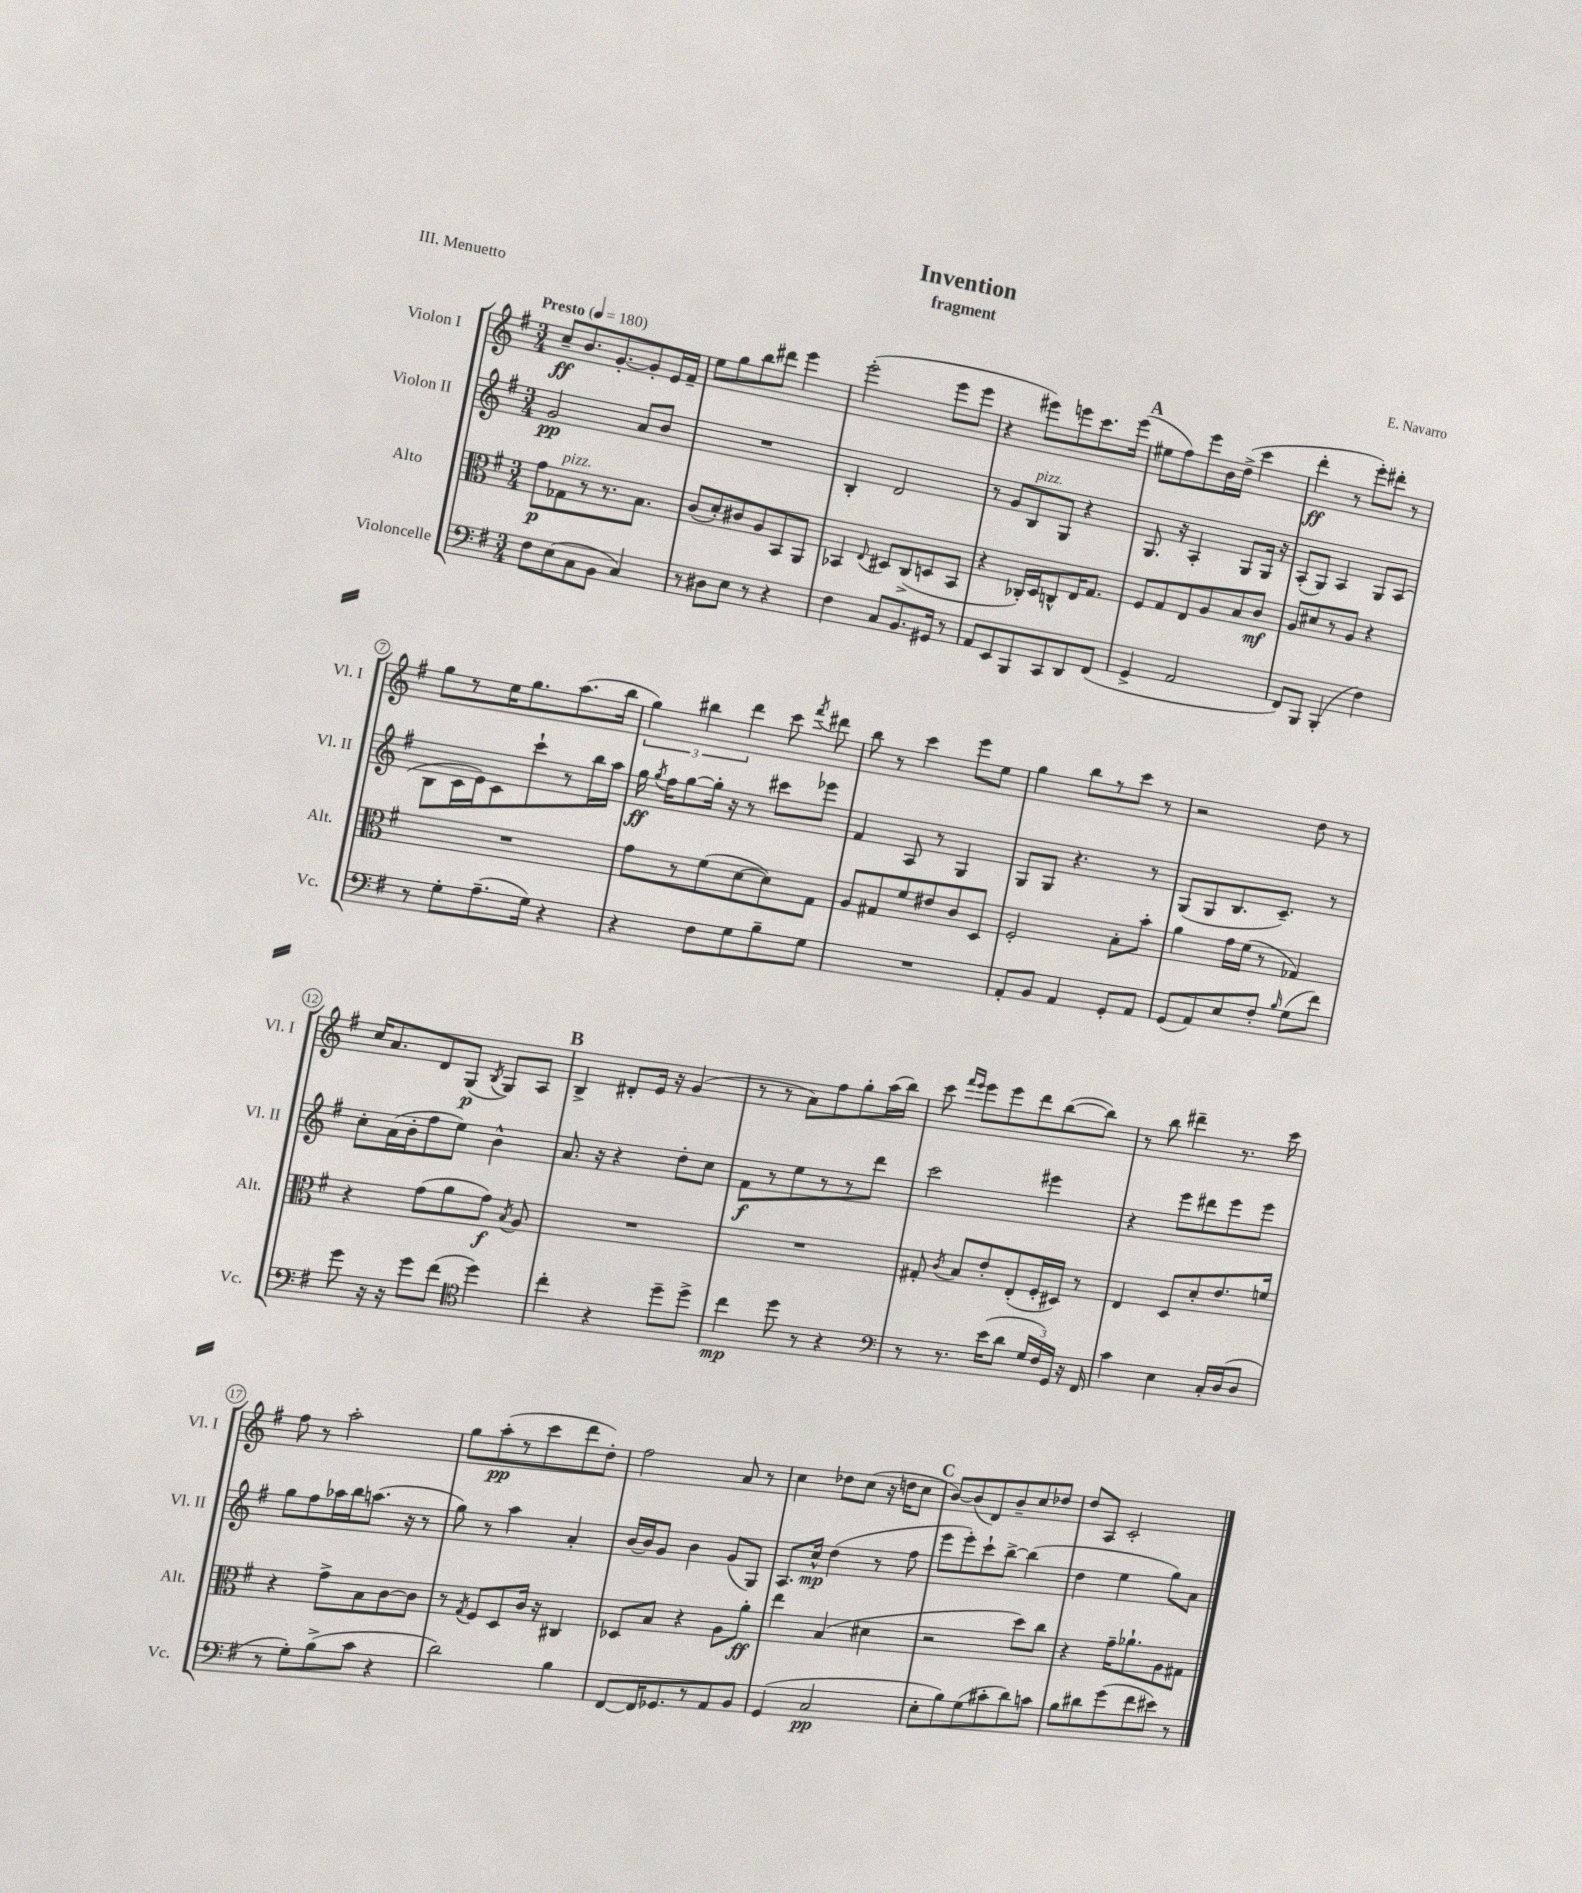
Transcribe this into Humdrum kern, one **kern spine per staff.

**kern	**kern	**kern	**kern
*staff4	*staff3	*staff2	*staff1
*clefF4	*clefC3	*clefG2	*clefG2
*k[f#]	*k[f#]	*k[f#]	*k[f#]
*M3/4	*M3/4	*M3/4	*M3/4
*MM180	*MM180	*MM180	*MM180
8F#	8g	2g	8cc~
(8E	8G-	.	8.b
8C	8r	.	.
.	.	.	[8.g'
8BB	8.r	.	.
4C)	.	8a	8g']
.	8.B	.	.
.	.	8b	16e
.	.	.	16f#~
=	=	=	=
8r	(8c	2.r	8ee
8D#	8d')	.	8gg
8E	8c#	.	8bb
8r	8A	.	8ddd#
4r	8BB	.	4eee
.	8AA	.	.
=	=	=	=
4F#	4BB-	4B'	(2eee'
.	8qqE	.	.
8C	8D#	2d	.
8.BB	(8C^	.	.
.	8D	.	8eee
16GG#	.	.	.
8r	8BB-	.	8eee
=	=	=	=
8AA	4r	8r	4r
8EE	.	8g	.
8BBB	16C-')	8B	8eee#)
.	16D	.	.
8CC	8C^^	8G	8eee
8DD	16E	4r	8.ccc
.	8.G	.	.
(8FF#	.	.	.
.	.	.	(16eee
=	=	=	=
4GG^	8F#	8.G	8ee#
.	8G	.	8ff#)
.	.	16r	.
2AA	8E	4A'	8eee
.	8A	.	16b
.	.	.	(16dd^
.	8B	8G	4ccc
.	8c	16G	.
.	.	16r	.
=	=	=	=
8FF#)	8A	(8A'	4ddd'
8BBB	8d#	8G)	.
(4BBB'	8r	4A	8r
.	8A	.	8eee')
4F#)	4r	8G	8ddd#'
.	.	(8A	8r
=	=	=	=
8r	2.r	8B	8gg
8G'	.	16c	8r
.	.	16e)	.
(8.A~	.	8c	16ee
.	.	.	8.gg
.	.	8ccc`	.
16G)	.	.	.
4r	.	8r	(8.aa
.	.	16bb	.
.	.	16aa	16bb
=	=	=	=
4r	8g	16gg	6gg)
.	.	8qgg	.
.	.	16ff#	.
.	8r	[8gg	.
.	.	.	6bb#
8F#	(8f#	16gg']	.
.	.	16r	.
.	.	.	6ddd
8G	[8d	8r	.
8B~	8d])	8ccc#	8ccc
.	.	.	8qfff#
8G	8G	8eee-	8ddd#
=	=	=	=
2.r	8A	4f#	8bb
.	8G#	.	8r
.	8f#	8A	4ccc
.	8e#	8r	.
.	8c	4G	8eee
.	8D	.	8ee
=	=	=	=
8AA'	2F#'	8G	4gg
8BB	.	8G	.
4AA	.	4.r	8bb
.	.	.	8r
8GG'	8B'	.	8ccc
8AA	8b'	8r	8r
=	=	=	=
(8GG	4a	(8G	2r
8AA)	.	8G	.
8E	16g	8.B	.
.	(16f#	.	.
8F#'	8r	.	.
.	.	8.c~)	.
16qqB	.	.	.
(8G	4G-)	.	8dd
8f#)	.	8r	8r
=	=	=	=
8g	4r	8cc'	16cc
.	.	.	8.a
16r	.	(16a	.
16r	.	16b'	.
8g	(8g	8ff#	8d
(8f#	8a	8ee)	(8G
*clefC4	*	*	*
.	.	.	8qB
4dd)	8g)	4b^^	8G)
.	8qB	.	.
.	8A	.	8A
=	=	=	=
4cc'	2.r	8.a	4B^
.	.	16r	.
4r	.	4r	8d#'
.	.	.	16e
.	.	.	16r
8dd~	.	8dd'	(4g
8dd^	.	8cc	.
=	=	=	=
4cc	2.r	8f#	8r
.	.	8r	8r
8dd	.	8ee	8a)
8r	.	8r	8ff#
4r	.	8r	8gg'
.	.	8ddd	(16aa
.	.	.	16bb)
=	=	=	=
*clefF4	*	*	*
8r	8G#'	2ccc	8ccc
.	.	.	16qqfff#
.	8qc	.	16qqeee
8.r	8B	.	8eee
.	8e'	.	8eee
(16e	.	.	.
8d	(8E'	.	8ddd
24G	16F#'	4eee#	([8bb
24F#)	.	.	.
.	16D#)	.	.
24GG	.	.	.
16r	8r	.	8bb])
16FF#	.	.	.
=	=	=	=
4c	4E	4r	8r
.	.	.	8bb
4E	8D	8eee	4ddd#~
.	8d'	8ddd#	.
16C'	8.e	8eee	8.r
(16D	.	.	.
8D	.	8eee	.
.	16f	.	16ccc
=	=	=	=
8r	4r	8gg	8ff#
8G')	.	8ff#	8r
(8B^	8g^	16aa-	2aa'
.	.	16bb	.
8c	8B	(8.aa	.
4r	[8c	.	.
.	.	16r	.
.	8c]	8r	.
=	=	=	=
2d)	8r	8gg)	8gg
.	8qG	.	.
.	8F#	8r	(8aa'
.	8D	4aa	8r
.	16c	.	8ccc
.	16r	.	.
4B	4C#	4a'	8ddd
.	.	.	8dd')
=	=	=	=
[8FF#	8D-	[16b	2ff#
.	.	16b]	.
16FF#]	8B	8g	.
8.GG-	.	.	.
.	4r	4b	.
8r	.	.	.
8AA	8A	(8g	8a
8BB	8a'	8G)	8r
=	=	=	=
(4GG	4ee	8.A	4cc
.	.	16cc^^	.
2C	(4B	(4dd	8dd-
.	.	.	(8cc
.	4d#	8r	16r
.	.	.	16dd
.	.	8ff#	8cc
=	=	=	=
8E'	2r	8eee	[8b)
8B)	.	8eee')	(8b]
(8G	.	8ccc`	8d)
8c#'	.	[8bb^	8b~
8d)	8dd)	(4bb]	8cc
8c	8cc	.	8dd-
=	=	=	=
8B	4r	4dd	8dd
8d#	.	.	8A
(8g	16g~	4ee	2c'
.	8.a-`	.	.
8f#	.	.	.
8e#)	8A	8gg)	.
8r	8G#	8a	.
==	==	==	==
*-	*-	*-	*-
